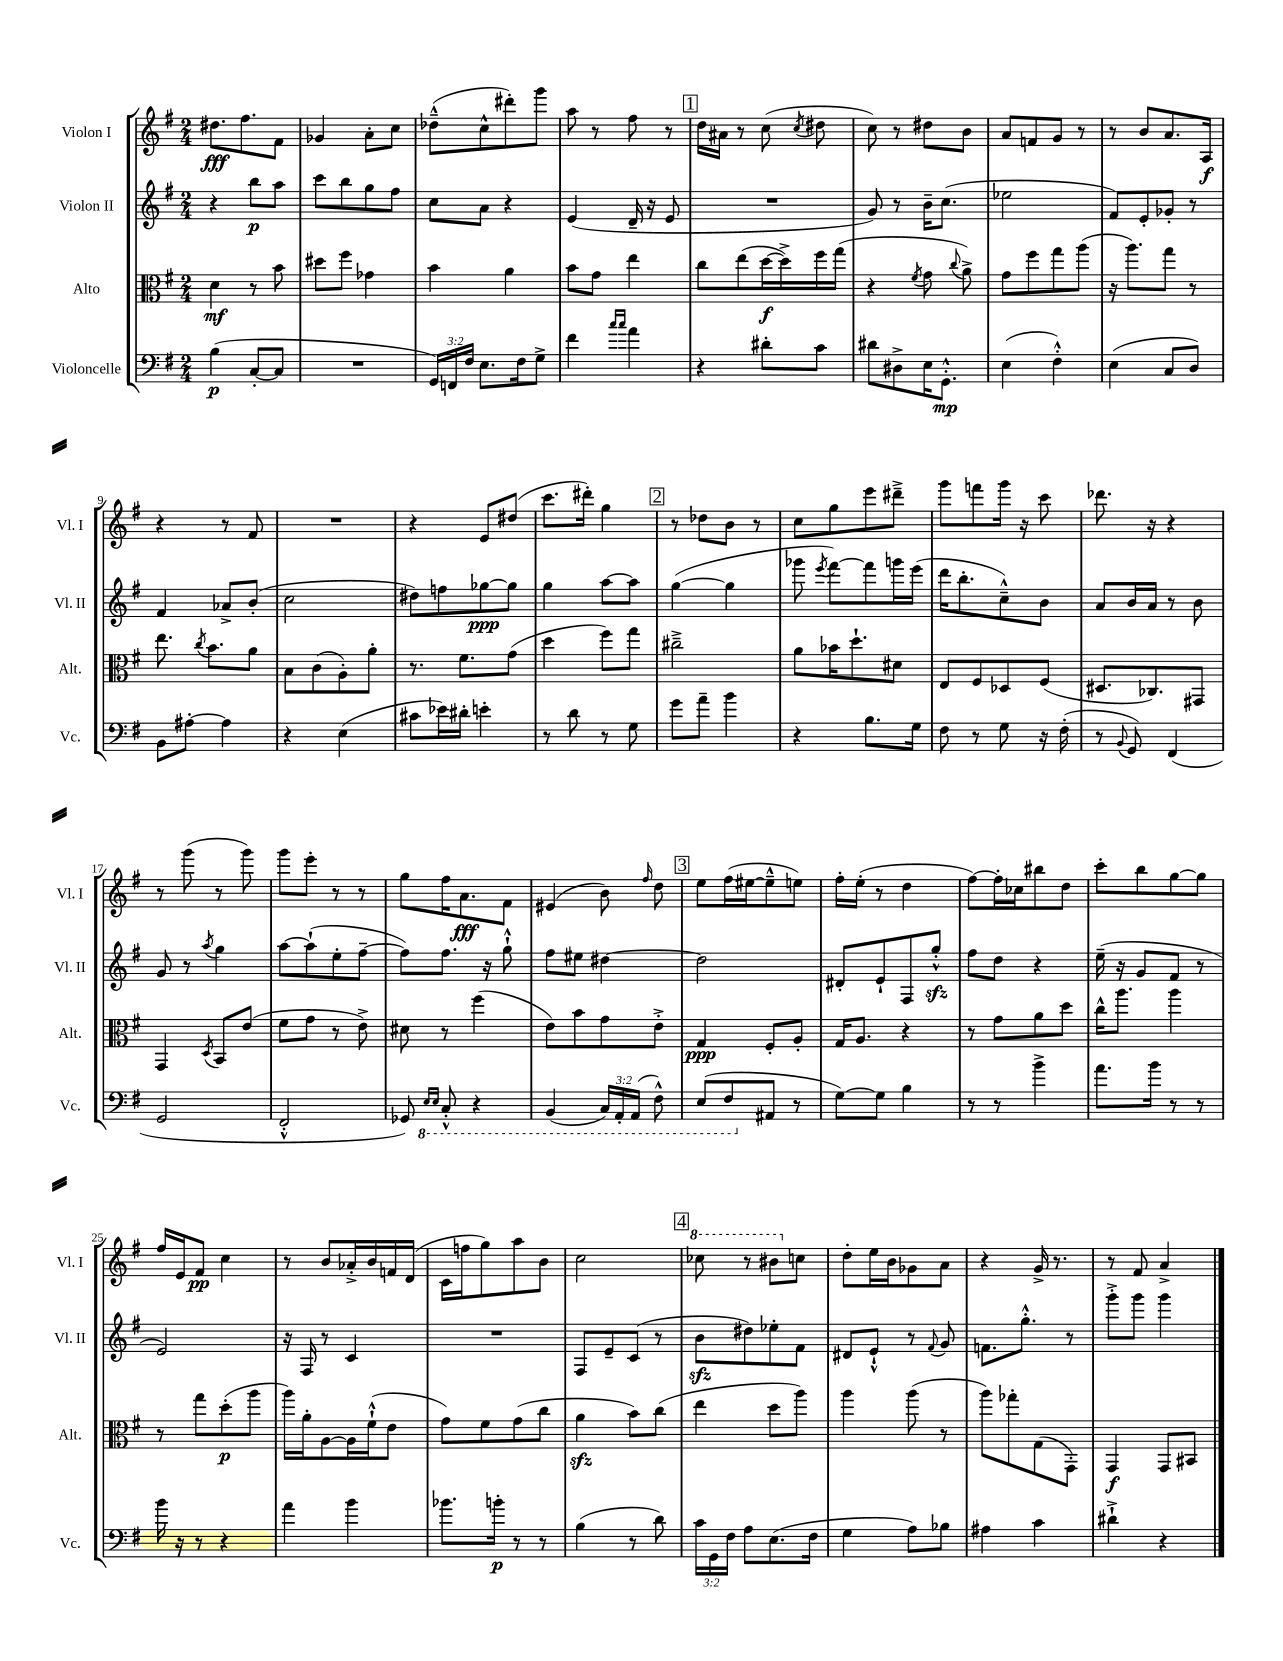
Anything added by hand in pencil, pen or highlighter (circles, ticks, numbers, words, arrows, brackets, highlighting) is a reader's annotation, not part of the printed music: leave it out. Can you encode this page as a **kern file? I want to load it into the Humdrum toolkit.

**kern	**kern	**kern	**kern
*staff4	*staff3	*staff2	*staff1
*clefF4	*clefC3	*clefG2	*clefG2
*k[f#]	*k[f#]	*k[f#]	*k[f#]
*M2/4	*M2/4	*M2/4	*M2/4
(4B	4d	4r	8.dd#
.	.	.	8.ff#
[8C'	8r	8bb	.
8C]	8b	8aa	8f#
=	=	=	=
2r	8dd#	8ccc	4g-
.	8ff#	8bb	.
.	4g-	8gg	8a'
.	.	8ff#	8cc
=	=	=	=
24GG)	4b	8cc	(8dd-~^^
24FF	.	.	.
24F#	.	.	.
8.E	.	8a	8cc^^
.	4a	4r	8ddd#')
16F#	.	.	.
8G^	.	.	8ggg
=	=	=	=
4f#	8b	(4e	8aa
.	8g	.	8r
16qqcc	.	.	.
16qqcc	.	.	.
4a	4ee	16d~	8ff#
.	.	16r	.
.	.	8e	8r
=	=	=	=
4r	8cc	2r	16dd
.	.	.	16a#
.	(8ee	.	8r
8d#'	[16dd	.	(8cc
.	16dd^])	.	.
.	.	.	8qcc
8c	16ff#	.	8dd#
.	(16gg	.	.
=	=	=	=
8d#	4r	8g)	8cc)
8D#^	.	8r	8r
.	8qf#	.	.
16E	8g	16b~	8dd#
8.GG'^^	.	(8.cc	.
.	8qqcc	.	.
.	8a^)	.	8b
=	=	=	=
(4E	8g	2ee-	8a
.	8ff#	.	8f
4F#'^^)	8gg	.	8g
.	(8aa	.	8r
=	=	=	=
(4E	16r	8f#)	8r
.	8.aa)	.	.
.	.	8e'	8b
8C	8gg	8g-'	8.a
8D)	8r	8r	.
.	.	.	16A
=	=	=	=
8BB	8.ee	4f#	4r
[8A#'	.	.	.
.	8qcc	.	.
.	8.b	.	.
4A#]	.	8a-^	8r
.	8a	(8b'	8f#
=	=	=	=
4r	8B	2cc	2r
.	(8c	.	.
(4E	8A')	.	.
.	8a'	.	.
=	=	=	=
8c#	8.r	8dd#)	4r
16e-)	.	8ff	.
16d#'	8.f#	.	.
4e'	.	[8gg-	8e
.	(8g	8gg-]	(8dd#
=	=	=	=
8r	4dd	4gg	8.ccc
8d	.	.	.
.	.	.	16ddd#')
8r	8ff#)	[8aa	4gg
8G	8gg	8aa]	.
=	=	=	=
8g	2cc#~^	([4gg	8r
8a~	.	.	8dd-
4b	.	4gg]	8b
.	.	.	8r
=	=	=	=
4r	8a	8ggg-	8cc
.	.	8qeee	.
.	16b-	[8fff#)	8gg
.	8.dd`	.	.
8.B	.	8fff#]	8eee
.	8d#	16ggg	8ddd#~^
16G	.	(16eee	.
=	=	=	=
8F#	8E	16ddd	8ggg
.	.	8.bb'	.
8r	8F#	.	8fff
8G	8D-	8cc~^^)	16ggg
.	.	.	16r
16r	(8F#	8b	8ccc
(16F#'	.	.	.
=	=	=	=
8r	8.D#	8a	8.ddd-
8qqBB	.	.	.
8GG)	.	16b	.
.	8.C-)	16a	16r
(4FF#	.	8r	4r
.	8GG#	8b	.
=	=	=	=
2GG	4GG	8g	8r
.	.	8r	(8ggg
.	8qD	8qaa	.
.	8BB	4gg	8r
.	(8e	.	8ggg)
=	=	=	=
2FF#'^^	8f#	[8aa	8ggg
.	8g	(8aa`]	8eee'
.	8r	8ee'	8r
.	8e^)	[8ff#~	8r
=	=	=	=
8GG-)	8d#	8ff#])	8gg
16qqEE	.	.	.
16qqEE	.	.	.
8CC'^^	8r	8.ff#	16ff#
.	.	.	8.a
4r	(4ff#	.	.
.	.	16r	.
.	.	8gg`^^	8f#
=	=	=	=
(4BBB	8e)	8ff#	(4e#
.	8b	8ee#	.
24CC)	8g	[4dd#	8b)
24AAA'	.	.	.
(24AAA	.	.	.
.	.	.	16qqff#
8FF#^^)	8e'^	.	8dd
=	=	=	=
(8EE	4G	2dd#]	8ee
8FF#	.	.	(16ff#
.	.	.	[16ee#
8AA#	8F#'	.	8ee#~^^]
8r	8A'	.	8ee)
=	=	=	=
[8G)	16G	8d#'	16ff#'
.	8.A	.	(16ee'
8G]	.	8e`	8r
4B	4r	8F#	4dd
.	.	8gg'^^	.
=	=	=	=
8r	8r	8ff#	[8ff#)
8r	8g	8dd	16ff#']
.	.	.	16cc-
4b^	8a	4r	8bb#
.	8dd	.	8dd
=	=	=	=
8.a	16cc^^	(16ee~	8ccc'
.	8.aa	16r	.
.	.	8g	8bb
16b	.	.	.
8r	4aa	8f#	[8gg
8r	.	8r	8gg]
=	=	=	=
16b	8r	2e)	16ff#
16r	.	.	16e
8r	8gg	.	8f#
4r	(8dd'	.	4cc
.	8aa	.	.
=	=	=	=
4a	16aa)	16r	8r
.	16a'	16F#	.
.	[8A	8r	8b
4b	16A]	4c	16a-'^
.	(16f#`^^	.	16b
.	8e	.	16f
.	.	.	(16d
=	=	=	=
8.b-	8g)	2r	16c
.	.	.	16ff
.	8f#	.	8gg)
16b'	.	.	.
8r	(8g	.	8aa
8r	8cc	.	8b
=	=	=	=
(4B	4a	8F#	2cc
.	.	8e~	.
8r	8b)	(8c	.
8d)	(8cc	8r	.
=	=	=	=
24c	4ee	8b	8ccc-
24GG	.	.	.
24F#	.	.	.
8A	.	8dd#)	8r
(8.E	8dd	8ee-'	8bb#
.	8aa)	8f#	8cc
16F#	.	.	.
=	=	=	=
4G	4aa	8d#	8dd'
.	.	8e`^^	16ee
.	.	.	16b
8A)	(8aa	8r	8g-
.	.	8qqf#	.
8B-	8r	8g	8a
=	=	=	=
4A#	8aa)	8.f	4r
.	8gg-'	.	.
.	.	8.gg'^^	.
4c	(8G	.	16g^
.	.	.	8.r
.	8GG')	8r	.
=	=	=	=
4d#`^	4GG	8ggg'^	8r
.	.	8ggg	8f#
4r	8GG	4ggg	4a^
.	8BB#	.	.
==	==	==	==
*-	*-	*-	*-
